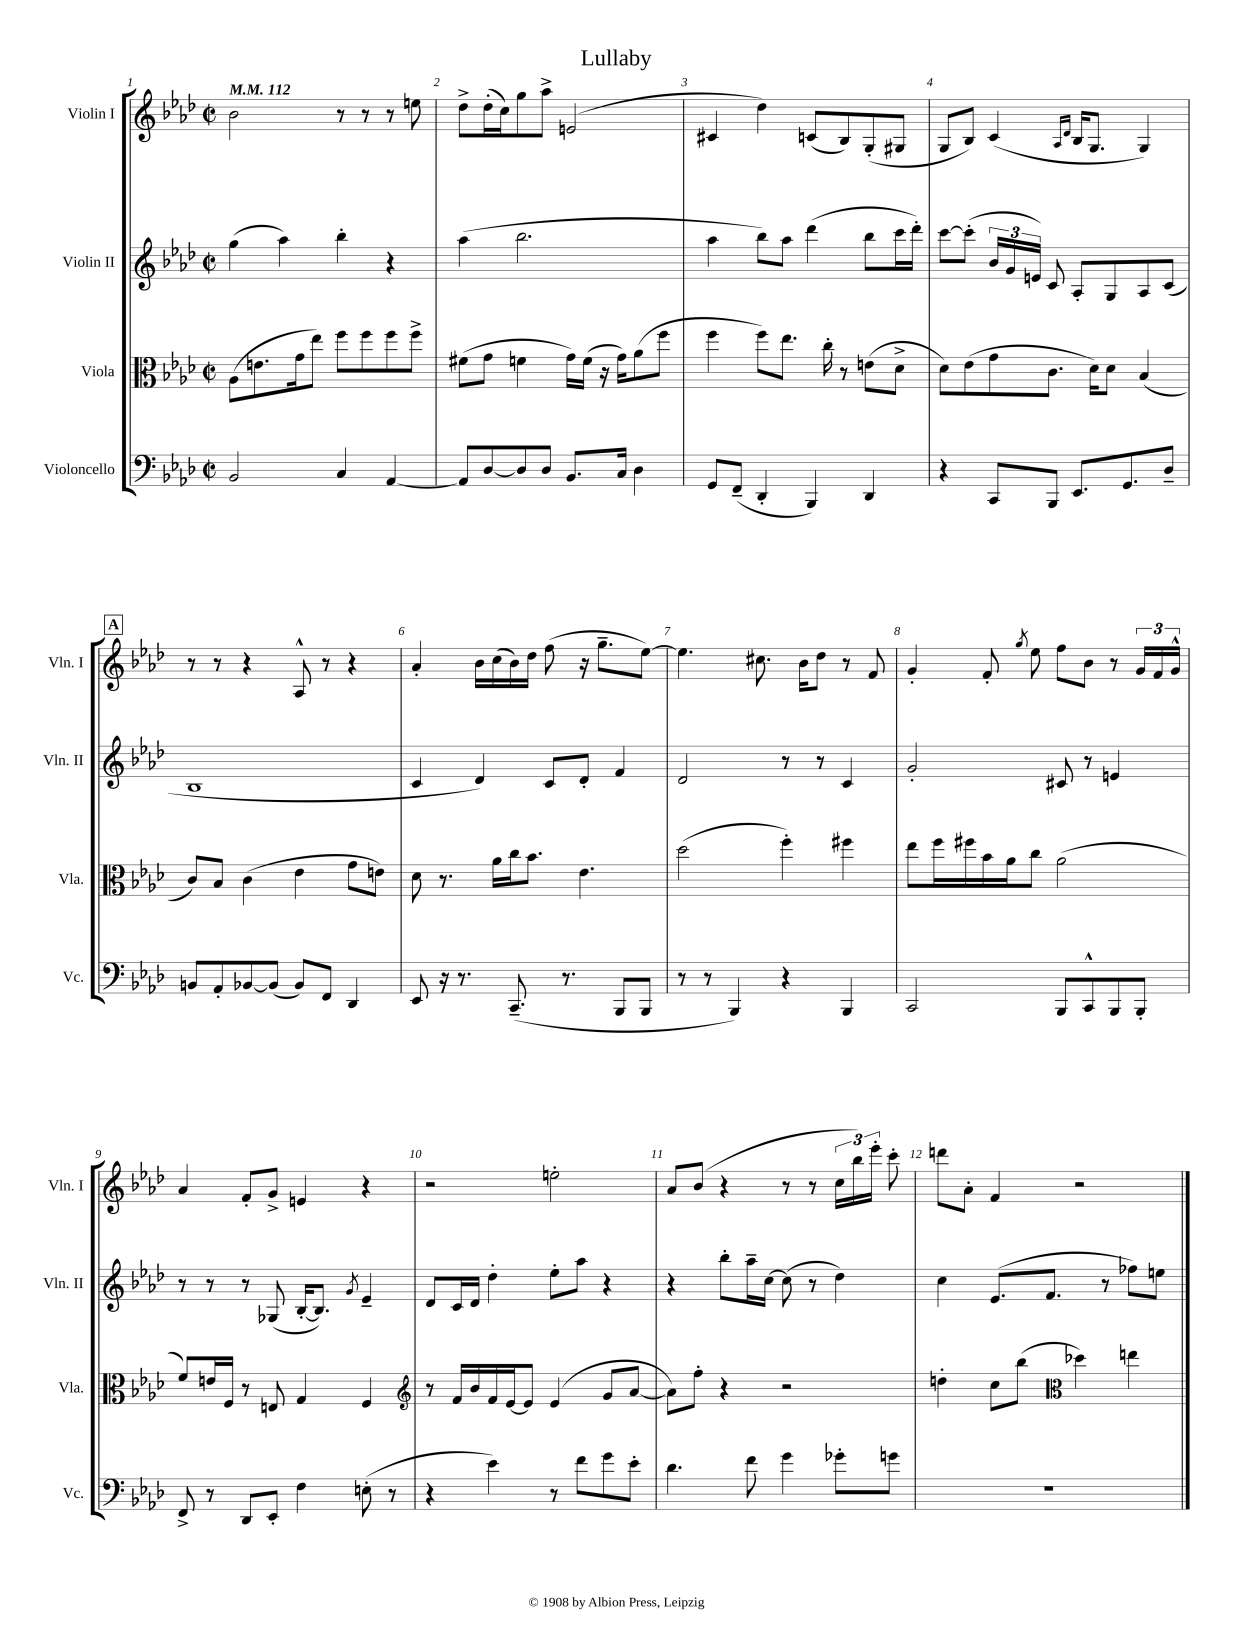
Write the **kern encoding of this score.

**kern	**kern	**kern	**kern
*staff4	*staff3	*staff2	*staff1
*clefF4	*clefC3	*clefG2	*clefG2
*k[b-e-a-d-]	*k[b-e-a-d-]	*k[b-e-a-d-]	*k[b-e-a-d-]
*M2/2	*M2/2	*M2/2	*M2/2
*met(c|)	*met(c|)	*met(c|)	*met(c|)
*MM112	*MM112	*MM112	*MM112
2BB-	(8A-	(4gg	2b-
.	8.e	.	.
.	.	4aa-)	.
.	16g	.	.
.	8ee-)	.	.
4C	8ff	4bb-'	8r
.	8ff	.	8r
[4AA-	8ff	4r	8r
.	8ff^	.	8ee
=	=	=	=
8AA-]	(8f#	(4aa-	8dd-^
[8D-	8g	.	(16dd-'
.	.	.	16cc)
8D-]	4f	2.bb-	8gg
8D-	.	.	8aa-^
8.BB-	16g)	.	(2e
.	(16f	.	.
.	16r	.	.
16C	16g)	.	.
4D-	(8a-	.	.
.	8ff	.	.
=	=	=	=
8GG	4ff	4aa-	4c#
(8FF~	.	.	.
4DD-'	8ff)	8bb-)	4dd-)
.	8.ee-	8aa-	.
4BBB-)	.	(4ddd-	(8c
.	16cc'	.	.
.	8r	.	8B-)
4DD-	(8e	8bb-	(8G'
.	8d-^	16ccc	8G#
.	.	16ddd-')	.
=	=	=	=
4r	8d-)	[8ccc	8G
.	(8e-	(8ccc']	8B-)
8CC	8g	24b-	(4c
.	.	24g	.
.	.	24e)	.
8BBB-	8.c	8c	.
.	.	.	16qqA-
.	.	.	16qqd-
8.EE-	.	8A-'	16B-
.	16d-)	.	8.G
.	8d-	8G	.
8.GG	.	.	.
.	(4B-	8A-	4G)
8D-~	.	(8c	.
=	=	=	=
8BB	8c)	1B-	8r
8AA-'	8B-	.	8r
[8BB-	(4c	.	4r
(8BB-]	.	.	.
8BB-)	4e-	.	8A-^^
8FF	.	.	8r
4DD-	8g	.	4r
.	8e)	.	.
=	=	=	=
8EE-	8d-	4c	4a-'
16r	8.r	.	.
8.r	.	.	.
.	.	4d-)	16b-
.	16a-	.	(16cc
(8.CC~	16cc	.	16b-)
.	8.b-	.	16dd-
.	.	8c	(8ff
8.r	.	.	.
.	4.e-	8d-'	16r
.	.	.	8.gg~
8BBB-	.	4f	.
8BBB-	.	.	[8ee-)
=	=	=	=
8r	(2dd-	2d-	4.ee-]
8r	.	.	.
4BBB-)	.	.	.
.	.	.	8.cc#
4r	4ff')	8r	.
.	.	.	16b-
.	.	8r	8dd-
4BBB-	4ff#	4c	8r
.	.	.	8f
=	=	=	=
2CC	8ee-	2g'	4g'
.	16ff	.	.
.	16ff#	.	.
.	16b-	.	8f'
.	16a-	.	.
.	.	.	8qgg
.	8cc	.	8ee-
8BBB-	(2a-	8c#	8ff
8CC^^	.	8r	8b-
8BBB-	.	4e	8r
8BBB-'	.	.	24g
.	.	.	24f
.	.	.	24g^^
=	=	=	=
8FF^	8f)	8r	4a-
8r	16e	8r	.
.	16F	.	.
8DD-	8r	8r	8f'
8EE-'	8E	(8G-	8g^
4F	4G	[16B-'	4e
.	.	8.B-])	.
.	.	8qg	.
(8E'	4F	4e-~	4r
8r	.	.	.
=	=	=	=
*	*clefG2	*	*
4r	8r	8d-	2r
.	16f	16c	.
.	16b-	16d-	.
4e-)	16f	4dd-'	.
.	[16e-	.	.
.	8e-]	.	.
8r	(4e-	8ee-'	2ee'
8f	.	8aa-	.
8g	8g	4r	.
8e-'	[8a-	.	.
=	=	=	=
4.d-	8a-])	4r	8a-
.	8ff'	.	(8b-
.	4r	8bb-'	4r
8f	.	16aa-~	.
.	.	[16cc	.
4g	2r	(8cc]	8r
.	.	8r	8r
8g-'	.	4dd-)	24cc
.	.	.	24bb-)
.	.	.	24eee-'
8g	.	.	8ccc'
=	=	=	=
1r	4dd'	4cc	8ddd
.	.	.	8a-'
.	8cc	(8.e-	4f
.	(8bb-	.	.
.	.	8.f	.
*	*clefC3	*	*
.	4dd-)	.	2r
.	.	8r	.
.	4ee	8ff-)	.
.	.	8ee	.
==	==	==	==
*-	*-	*-	*-
